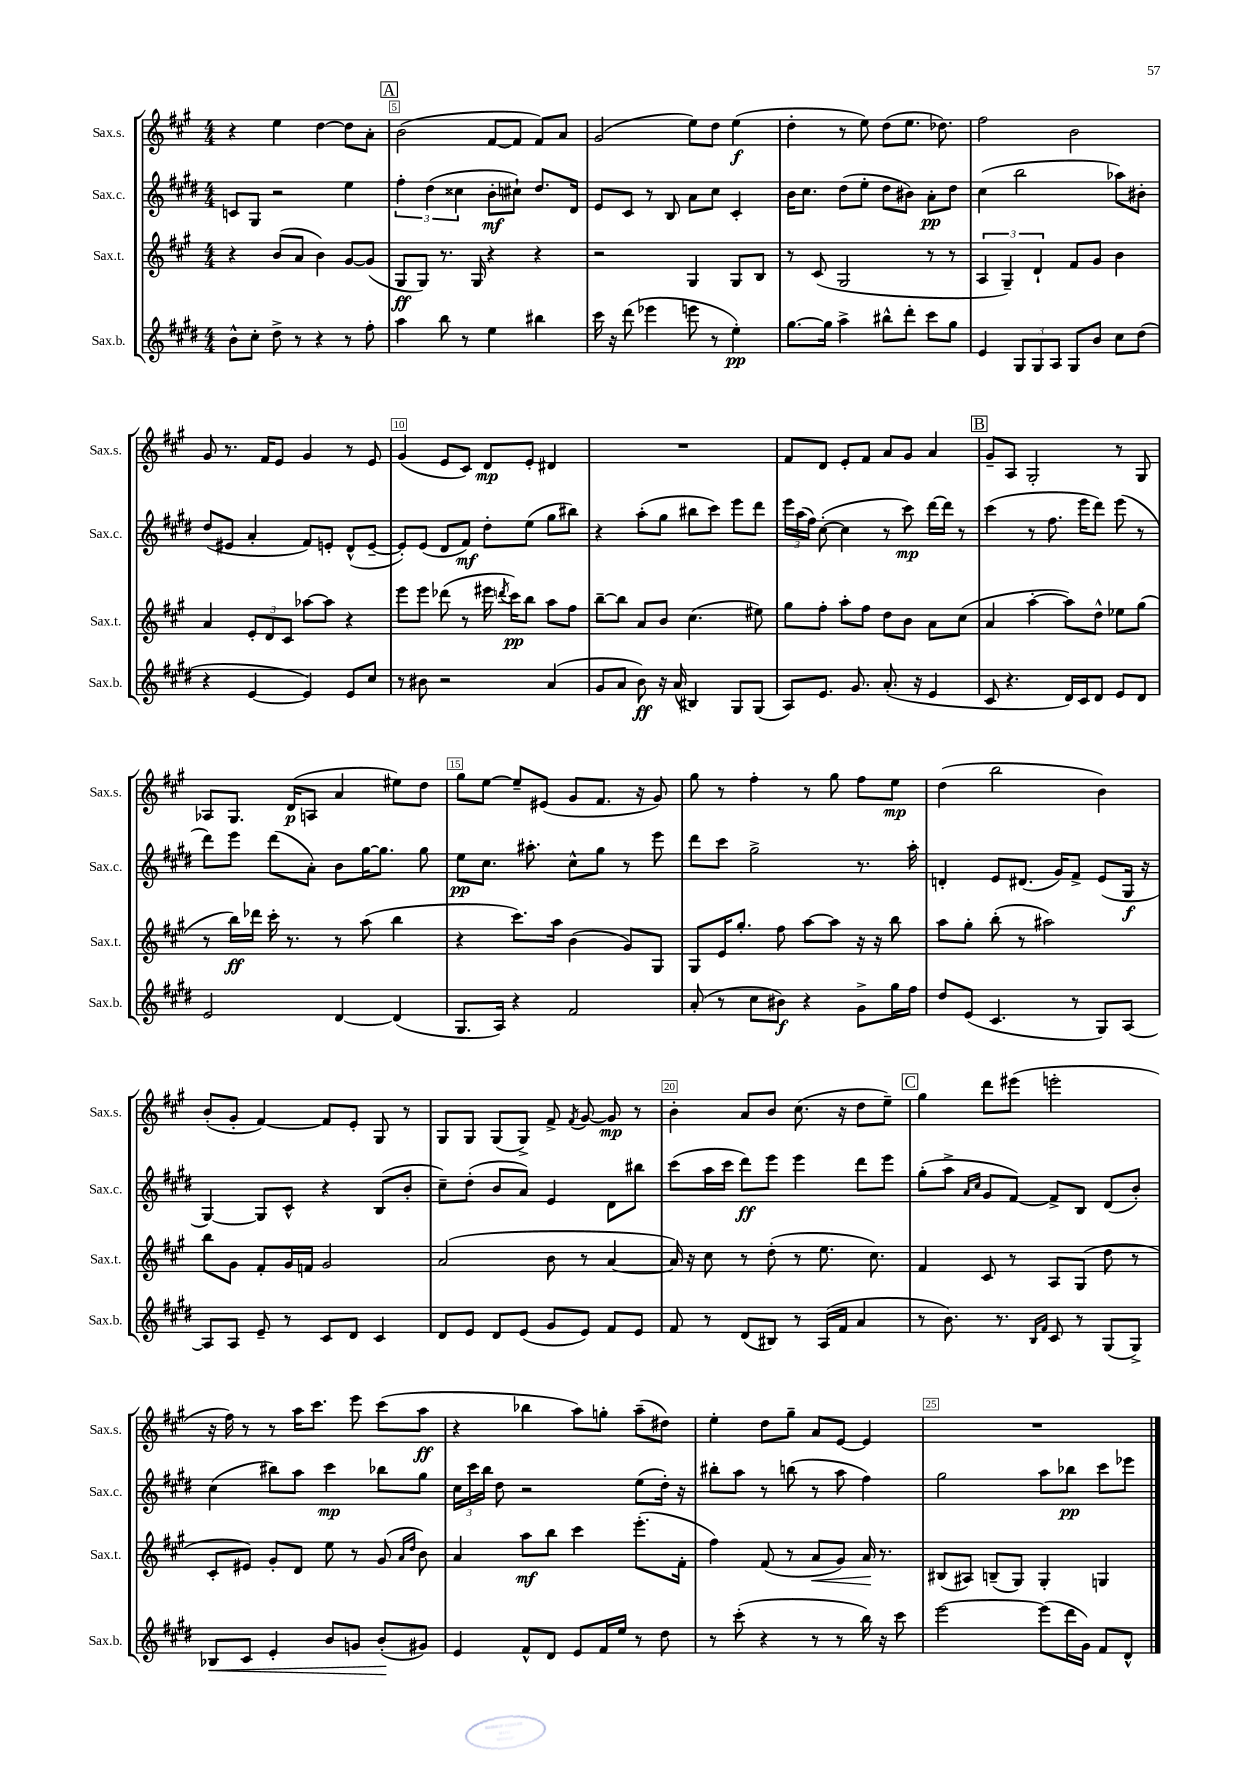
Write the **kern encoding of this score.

**kern	**kern	**kern	**kern
*staff4	*staff3	*staff2	*staff1
*clefG2	*clefG2	*clefG2	*clefG2
*k[f#c#g#d#]	*k[f#c#g#]	*k[f#c#g#d#]	*k[f#c#g#]
*M4/4	*M4/4	*M4/4	*M4/4
8b^^\L	4r	8c/L	4r
8cc#'\J	.	8G#/J	.
8dd#^\	(8b/L	2r	4ee\
8r	8a/J	.	.
4r	4b\)	.	[4dd\
8r	[8g#/L	4ee\	8dd\]L
8ff#'\	(8g#/]J	.	8a'\J
=	=	=	=
4aa\	8G#/L	6ff#'\	(2b\
.	8G#/J)	.	.
.	.	(6dd#\	.
8bb\	8.r	.	.
.	.	6cc##\	.
8r	.	.	.
.	16G#/	.	.
4ee\	4r	8b'\L	[8f#/L
.	.	8cc#`\J)	8f#/]J
4bb#\	4r	8.dd#/L	8f#/L)
.	.	.	8a/J
.	.	16d#/Jk	.
=	=	=	=
16ccc#\	2r	8e/L	(2g#/
16r	.	.	.
(8ddd#\	.	8c#/J	.
4eee-\	.	8r	.
.	.	8B/	.
8eee\	4G#/	8a\L	8ee\L)
8r	.	8cc#\J	8dd\J
4ee'\)	8G#/L	4c#'/	(4ee\
.	8B/J	.	.
=	=	=	=
[8.gg#\L	8r	16b\LK	4dd'\
.	.	8.cc#\J	.
.	(8c#/	.	.
16gg#\]Jk	.	.	.
4aa^\	2G#/	(8dd#\L	8r
.	.	8ee'\J	8ee\)
8bb#^^\L	.	8dd#\L	(8dd\L
8ddd#'\J	.	8b#\J)	8.ee\J
8ccc#\L	8r	8a'\L	.
.	.	.	8.dd-\)
8gg#\J	8r	8dd#\J	.
=	=	=	=
4e/	6A/	(4cc#\	2ff#\
.	6G#~/)	.	.
12G#/L	.	2bb\	.
12G#/	6d`/	.	.
12A/J	.	.	.
8G#/L	8f#/L	.	2b\
8b/J	8g#/J	.	.
8cc#\L	4b\	8aa-\L)	.
(8dd#\J	.	8b#'\J	.
=	=	=	=
4r	4a/	(8dd#/L	8g#/
.	.	8e#/J	8.r
[4e/	12e'/L	4a'/	.
.	.	.	16f#/LK
.	12d/	.	.
.	.	.	8e/J
.	12c#/J	.	.
4e/])	[8aa-\L	8f#/L)	4g#/
.	8aa-\]J	8e'/J	.
8e/L	4r	(8d#^^/L	8r
8cc#/J	.	[8e~/J	8e/
=	=	=	=
8r	8eee\L	8e'/]L)	(4g#/
8b#\	8eee\J	(8e/J	.
2r	(8ddd-\	8d#/L	8e/L
.	8r	8f#/J)	8c#/J)
.	16eee#\	8dd#'\L	8d/L
.	8qddd/	.	.
.	16ccc#\LK)	.	.
.	8bb\J	(8ee\J	8e'/J
(4a/	8aa\L	8gg#\L	4d#/
.	8ff#\J	8bb#\J)	.
=	=	=	=
8g#/L	[8bb~\L	4r	1r
8a/J	8bb\]J	.	.
8b\)	8a/L	(8aa'\L	.
16r	8b/J	8gg#\J	.
(16a/	.	.	.
4B#/)	(4.cc#\	8bb#\L	.
.	.	8ccc#\J)	.
8G#/L	.	8eee\L	.
(8G#/J	8ee#\)	8ddd#\J	.
=	=	=	=
8A/L)	8gg#\L	24eee\LL	8f#/L
.	.	(24aa\	.
.	.	24ff#\JJ)	.
8.e/J	8ff#'\J	([8cc#'\	8d/J
.	8aa'\L	4cc#\]	8e'/L
8.g#/	.	.	.
.	8ff#\J	.	8f#/J
(8.a'/	8dd\L	8r	8a/L
.	8b\J	8ccc#\)	8g#/J
16r	.	.	.
4e/	8a\L	[16ddd#\LL	4a/
.	.	16ddd#\]JJ	.
.	(8cc#\J	8r	.
=	=	=	=
8c#/	4a/	(4ccc#\	8g#~/L
4.r	.	.	8A/J
.	[4aa'\	8r	2G#'/
.	.	8.ff#\	.
16d#/LL)	8aa\]L)	.	.
16c#/J	.	16eee\LK	.
8d#/J	8dd^^\J	8ddd#\J)	.
8e/L	8ee-\L	(8eee\	8r
8d#/J	(8gg#\J	8r	8G#/
=	=	=	=
2e/	8r	8ddd#\L)	8A-/L
.	16bb\LL)	8eee\J	8.G#/J
.	16ddd-\JJ	.	.
.	16ccc#'\	(8ddd#\L	.
.	8.r	.	(16d/LK
.	.	8a'\J)	8A/J
[4d#/	8r	8b\L	4a/
.	(8aa\	[16gg#\K	.
.	.	8.gg#\]J	.
(4d#/]	4bb\	.	8ee#\L)
.	.	8gg#\	8dd\J
=	=	=	=
8.G#/L	4r	8ee\L	8gg#\L
.	.	8.cc#\J	[8ee\J
16A/Jk)	.	.	.
4r	8.ccc#\L)	.	8ee~/]L
.	.	8.aa#'\	.
.	.	.	(8e#/J
.	16aa\Jk	.	.
2f#/	(4b\	8cc#^^\L	8g#/L
.	.	8gg#\J	8.f#/J
.	8g#/L)	8r	.
.	.	.	16r
.	8G#/J	8eee\	8g#/)
=	=	=	=
(8a'/	8G#/L	8ddd#\L	8gg#\
8r	16e/K	8ccc#\J	8r
.	8.gg#'/J	.	.
8cc#\L	.	2gg#^\	4ff#'\
8b#\J)	8ff#\	.	.
4r	[8aa\L	.	8r
.	8aa\]J	.	8gg#\
8g#^\L	16r	8.r	8ff#\L
.	16r	.	.
16gg#\L	8bb\	.	8ee\J
16ff#\JJ	.	16aa'\	.
=	=	=	=
8dd#/L	8aa\L	4d'/	(4dd\
(8e/J	8gg#'\J	.	.
4.c#/	(8bb'\	8e/L	2bb\
.	8r	(8.d#/J	.
.	2aa#\)	.	.
.	.	16g#/LK)	.
8r	.	8f#^/J	.
8G#/L)	.	(8e/L	4b\)
[8A/J	.	16G#/Jk	.
.	.	16r	.
=	=	=	=
8A/]L	8bb\L	[4G#/)	(8b'/L
8A/J	8g#\J	.	8g#'/J
8e~/	8f#'/L	8G#/]L	[4f#/)
8r	16g#/L	8c#^^/J	.
.	16f/JJ	.	.
8c#/L	2g#/	4r	8f#/]L
8d#/J	.	.	8e'/J
4c#/	.	(8B/L	8G#/
.	.	8b'/J	8r
=	=	=	=
8d#/L	(2a/	8cc#~\L)	8G#/L
8e/J	.	(8dd#'\J	8G#/J
8d#/L	.	8b/L	(8G#/L
(8e/J	.	8a/J)	8G#^/J)
8g#/L	8b\	4e/	8f#^/
.	.	.	8qf#/
8e/J)	8r	.	[8g#/
8f#/L	[4a/	8d#\L	8g#/]
8e/J	.	8bb#\J	8r
=	=	=	=
8f#/	16a/])	(8ccc#\L	4b'\
.	16r	.	.
8r	8cc#\	16aa\L	.
.	.	16ccc#\JJ	.
(8d#/L	8r	8ddd#\L)	8a/L
8B#/J)	(8dd'\	8eee\J	8b/J
8r	8r	4eee\	(8.cc#\
(16A/LL	8.ee\	.	.
16f#/JJ	.	.	16r
4a/	.	8ddd#\L	8dd\L
.	8.cc#\)	.	.
.	.	8eee\J	8ee~\J)
=	=	=	=
8r	4f#/	(8gg#'\L	4gg#\
8.b\)	.	8aa^\J	.
.	.	16qqa/LL	.
.	.	16qqcc#/JJ	.
.	8c#/	8g#/L	8ddd\L
8.r	.	.	.
.	8r	[8f#/J)	(8eee#\J
16qqB/LL	.	.	.
16qqf#/JJ	.	.	.
8c#/	8A/L	8f#^/]L	2eee'\
8r	(8G#/J	8B/J	.
(8G#/L	8dd\	(8d#/L	.
8G#^/J)	8r	8b'/J)	.
=	=	=	=
8B-/L	8c#'/L	(4cc#\	16r
.	.	.	16ff#\)
8c#/J	8e#/J)	.	8r
4e'/	8g#'/L	8bb#\L)	8r
.	8d/J	8aa\J	16aa\LK
.	.	.	8.ccc#\J
8b/L	8ee\	4ccc#\	.
8g/J	8r	.	8eee\
(8b'/L	(8g#/	8bb-\L	(8ccc#\L
.	16qqa/LL	.	.
.	16qqdd/JJ	.	.
8g#/J)	8b\)	8gg#\J	8aa\J
=	=	=	=
4e/	4a/	24cc#\LL	4r
.	.	24ccc#\	.
.	.	24bb\JJ	.
.	.	8dd#\	.
8f#^^/L	8aa\L	2r	4bb-\
8d#/J	8bb\J	.	.
8e/L	4ccc#\	.	8aa\L)
16f#/L	.	.	8gg'\J
16ee/JJ	.	.	.
8r	(8.eee'\L	(8ee\L	(8aa~\L
8dd#\	.	16dd#'\Jk)	8dd#\J)
.	16f#'\Jk	16r	.
=	=	=	=
8r	4ff#\)	8bb#'\L	4ee'\
(8ccc#'\	.	8aa\J	.
4r	(8f#/	8r	8dd\L
.	8r	(8bb\	8gg#~\J
8r	8a/L	8r	8a/L
8r	8g#/J)	8aa\	[8e/J
16bb\)	16a/	4ff#\)	4e/]
16r	8.r	.	.
8ccc#\	.	.	.
=	=	=	=
[2eee\	(8B#/L	2gg#\	1r
.	8A#/J)	.	.
.	(8B~/L	.	.
.	8G#/J)	.	.
(8eee\]L	4G#'/	8aa\L	.
16ddd#\L	.	8bb-\J	.
16g#\JJ)	.	.	.
8f#/L	4G/	8ccc#\L	.
8d#^^/J	.	8eee-\J	.
==	==	==	==
*-	*-	*-	*-
